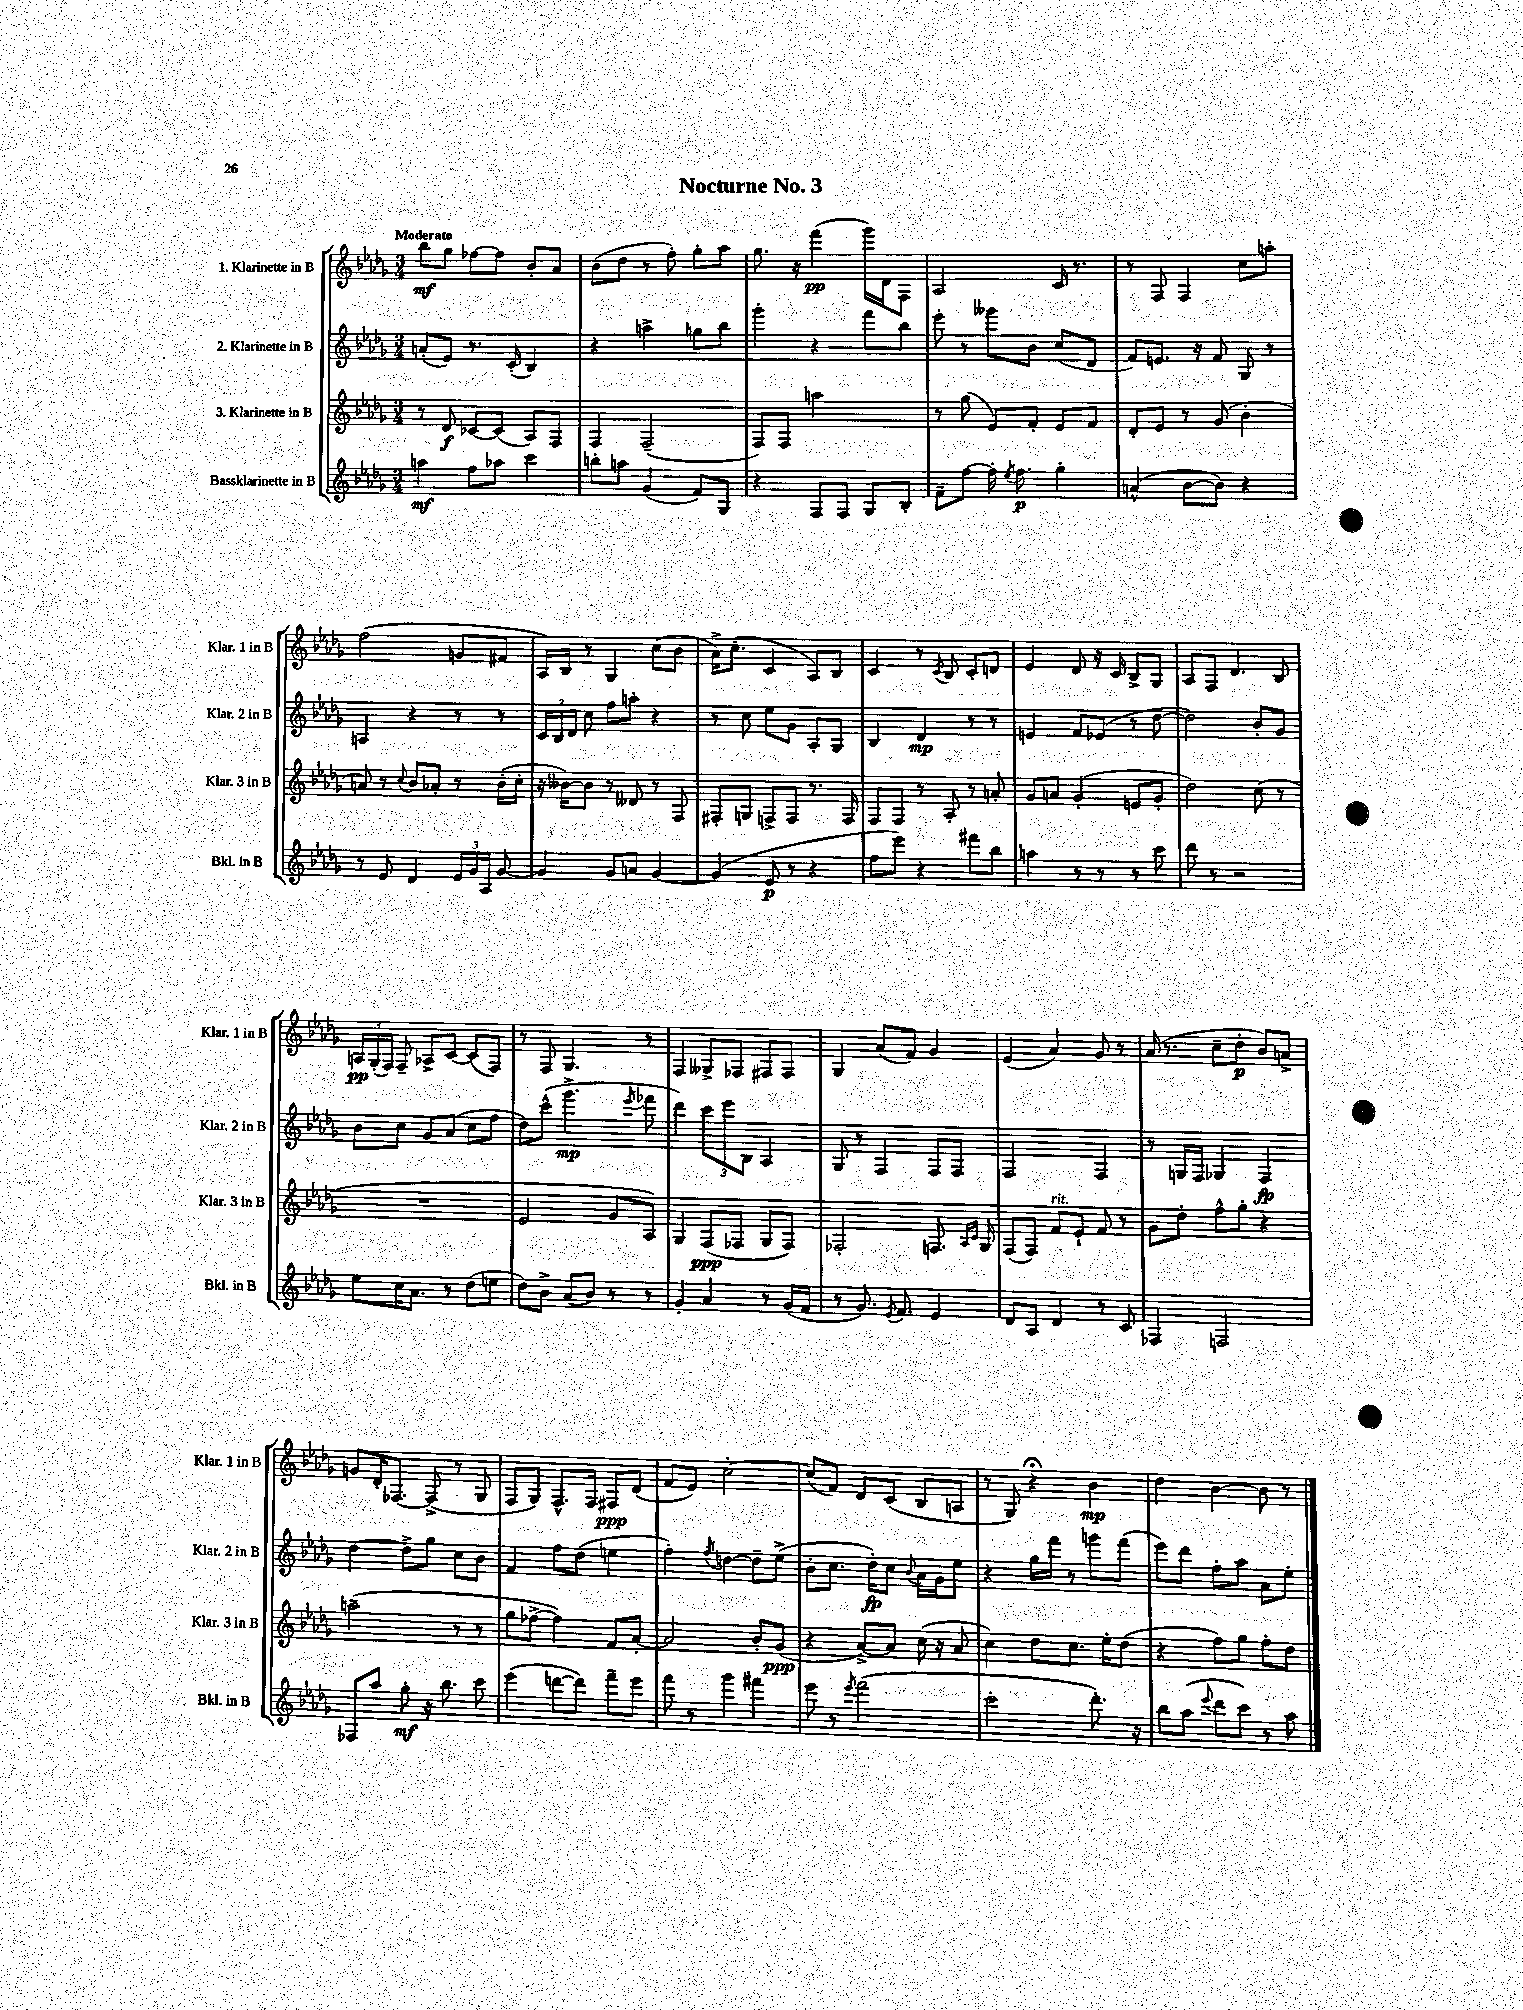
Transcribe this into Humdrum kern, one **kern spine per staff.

**kern	**dynam	**kern	**dynam	**kern	**dynam	**kern	**dynam
*part4	*part4	*part3	*part3	*part2	*part2	*part1	*part1
*staff4	*staff4	*staff3	*staff3	*staff2	*staff2	*staff1	*staff1
*I"Bassklarinette in B	*	*I"3. Klarinette in B	*	*I"2. Klarinette in B	*	*I"1. Klarinette in B	*
*I'Bkl. in B	*	*I'Klar. 3 in B	*	*I'Klar. 2 in B	*	*I'Klar. 1 in B	*
*clefG2	*	*clefG2	*	*clefG2	*	*clefG2	*
*k[b-e-a-d-g-]	*	*k[b-e-a-d-g-]	*	*k[b-e-a-d-g-]	*	*k[b-e-a-d-g-]	*
*M3/4	*	*M3/4	*	*M3/4	*	*M3/4	*
=1	=1	=1	=1	=1	=1	=1	=1
!	!	!	!	!	!	!LO:TX:a:B:t=Moderato	!
4aan\	mf	8r	.	(8an'/L	.	8bb-\L	mf
.	.	8d-/	f	8e-/J)	.	8gg-\J	.
8ff\L	.	[8c-X/L	.	8.r	.	[8ff-X\L	.
8aa-X\J	.	(8c-/J]	.	.	.	8ff-\J]	.
.	.	.	.	(16c'/	.	.	.
4ccc\	.	8A-/L)	.	4B-/)	.	8b-'/L	.
.	.	8F/J	.	.	.	8a-/J	.
=2	=2	=2	=2	=2	=2	=2	=2
8bbn'\L	.	4F/	.	4r	.	(8b-\L	.
8aan\J	.	.	.	.	.	8dd-\J	.
(4g-/	.	(2F~/	.	4aan^\	.	8r	.
.	.	.	.	.	.	8ff'\)	.
8f/L)	.	.	.	8ggn\L	.	8gg-'\L	.
8G-/J	.	.	.	8bb-\J	.	8aa-\J	.
=3	=3	=3	=3	=3	=3	=3	=3
4r	.	8F/L)	.	4ggg-'\	.	8.gg-\	.
.	.	8F/J	.	.	.	.	.
.	.	.	.	.	.	16r	.
8F/L	.	2aan\	.	4r	.	(4fff\	pp
8F/J	.	.	.	.	.	.	.
8G-/L	.	.	.	8fff\L	.	16ggg-\LL)	.
.	.	.	.	.	.	16d-\J	.
8B-'/J	.	.	.	8bb-\J	.	8F\J	.
=4	=4	=4	=4	=4	=4	=4	=4
8f~\L	.	8r	.	8eee-'\	.	2A-/	.
[8ff\J	.	(8gg-\	.	8r	.	.	.
16ff'\]	.	8e-/L)	.	8ggg--X\L	.	.	.
8qee-/	.	.	.	.	.	.	.
8.ff\	p	.	.	.	.	.	.
.	.	8f'/J	.	8b-\J	.	.	.
4gg-'\	.	8e-/L	.	(8cc/L	.	16c/	.
.	.	.	.	.	.	8.r	.
.	.	8f/J	.	8d-/J	.	.	.
=5	=5	=5	=5	=5	=5	=5	=5
(4an^^/	.	8d-'/L	.	8f/L)	.	8r	.
.	.	8e-/J	.	8.en/J	.	8F/	.
[8b-\L	.	8r	.	.	.	4F/	.
.	.	.	.	16r	.	.	.
8b-\J])	.	(8g-/	.	8f/	.	.	.
4r	.	4b-'\	.	8G-/	.	8cc\L	.
.	.	.	.	8r	.	8aan'\J	.
!!LO:LB:g=z
=6	=6	=6	=6	=6	=6	=6	=6
8r	.	8an/)	.	4An/	.	(2ff\	.
8e-/	.	8r	.	.	.	.	.
.	.	8qqcc/	.	.	.	.	.
4d-/	.	8b-/L	.	4r	.	.	.
.	.	8a-X'/J	.	.	.	.	.
24e-/LL	.	8r	.	8r	.	8gn/L	.
24g-/	.	.	.	.	.	.	.
24A-/JJ	.	.	.	.	.	.	.
[8g-/	.	(16b-'\LL	.	8r	.	8f#X/J	.
.	.	16cc'\JJ	.	.	.	.	.
=7	=7	=7	=7	=7	=7	=7	=7
4g-/]	.	16r	.	24c/LL	.	16A-/LL)	.
.	.	.	.	24B-/	.	.	.
.	.	[16b--X\KL)	.	.	.	16B-/JJ	.
.	.	.	.	24d-/JJ	.	.	.
.	.	8b--\J]	.	8cc\	.	8r	.
8g-/L	.	8r	.	8ff\L	.	4G-/	.
8an/J	.	8d--X/	.	8aan'\J	.	.	.
[4g-/	.	8r	.	4r	.	(8cc\L	.
.	.	8F/	.	.	.	8b-\J	.
=8	=8	=8	=8	=8	=8	=8	=8
(4g-/]	.	8F#X'/L	.	8r	.	16a-^\KL)	.
.	.	.	.	.	.	(8.cc'\J	.
.	.	8Gn/J	.	8cc\	.	.	.
8e-/	p	8Fn^/L	.	8ee-\L	.	4c/	.
8r	.	8F/J	.	8g-\J	.	.	.
4r	.	8.r	.	8A-'/L	.	8A-/L)	.
.	.	.	.	8G-/J	.	8B-/J	.
.	.	16F/	.	.	.	.	.
=9	=9	=9	=9	=9	=9	=9	=9
8ff\L	.	8F/L	.	4B-/	.	4c/	.
8eee-\J)	.	8F/J	.	.	.	.	.
4r	.	8r	.	4d-/	mp	8r	.
.	.	.	.	.	.	8qc/	.
.	.	8A-'/	.	.	.	8B-/	.
8fff#X\L	.	8r	.	8r	.	8c'/L	.
8bb-\J	.	8an'/	.	8r	.	8dn/J	.
=10	=10	=10	=10	=10	=10	=10	=10
4aan\	.	8g-/L	.	4en/	.	4e-/	.
.	.	8an/J	.	.	.	.	.
8r	.	(4g-'/	.	8f/L	.	8d-/	.
8r	.	.	.	(8e-X/J	.	16r	.
.	.	.	.	.	.	16c/	.
8r	.	8en/L	.	8r	.	8B-^/L	.
8ccc\	.	8g-'/J	.	[8dd-\	.	8G-/J	.
=11	=11	=11	=11	=11	=11	=11	=11
8ddd-\	.	2dd-\)	.	2dd-\])	.	8A-/L	.
8r	.	.	.	.	.	8F/J	.
2r	.	.	.	.	.	4.d-/	.
.	.	(8cc\	.	8b-'/L	.	.	.
.	.	8r	.	8g-/J	.	8B-/	.
!!LO:LB:g=z
=12	=12	=12	=12	=12	=12	=12	=12
8ee-\L	.	2.r	.	8b-\L	.	24An/LL	pp
.	.	.	.	.	.	(24G-'/	.
.	.	.	.	.	.	24F/JJ)	.
16cc\K	.	.	.	8cc\J	.	8F~/	.
8.a-\J	.	.	.	.	.	.	.
.	.	.	.	8g-/L	.	8A-X^/L	.
8r	.	.	.	(8a-/J	.	[8c/J	.
(8dd-\L	.	.	.	8cc\L	.	(8c/L]	.
8een\J	.	.	.	8ff\J	.	8F/J)	.
=13	=13	=13	=13	=13	=13	=13	=13
8dd-\L)	.	2e-/	.	8dd-\L)	.	8r	.
8b-^\J	.	.	.	(8ccc^^\J	.	8F/	.
(8a-/L	.	.	.	4.ggg-^\	mp	4.G-/	.
8b-/J)	.	.	.	.	.	.	.
8r	.	8g-/L	.	.	.	.	.
.	.	.	.	8qeee-/	.	.	.
8r	.	8A-/J)	.	8fff-X\	.	8r	.
=14	=14	=14	=14	=14	=14	=14	=14
4g-'/	.	4G-/	.	4ddd-\)	.	4F/	.
4a-/	.	(8F/L	ppp	12ccc\L	.	8G--X^/L	.
.	.	.	.	12eee-\	.	.	.
.	.	8F-X/J	.	.	.	8F-X/J	.
.	.	.	.	12B-\J	.	.	.
8r	.	8G-/L	.	4A-/	.	8F#X/L	.
(16g-/LL	.	8F-/J)	.	.	.	8F#/J	.
16f/JJ	.	.	.	.	.	.	.
=15	=15	=15	=15	=15	=15	=15	=15
8r	.	2F-X'/	.	8G-/	.	4G-/	.
8.g-/)	.	.	.	8r	.	.	.
.	.	.	.	4F/	.	(8a-/L	.
8qe-/	.	.	.	.	.	.	.
8.f/	.	.	.	.	.	.	.
.	.	.	.	.	.	8f/J)	.
4e-/	.	8.Fn/	.	8F/L	.	4g-/	.
.	.	.	.	8F/J	.	.	.
.	.	16qqA-/LL	.	.	.	.	.
.	.	16qqc/JJ	.	.	.	.	.
.	.	16G-/	.	.	.	.	.
=16	=16	=16	=16	=16	=16	=16	=16
8d-/L	.	(8F/L	.	2F/	.	(4e-/	.
8A-/J	.	8F/J)	.	.	.	.	.
!	!	!LO:TX:a:i:t=rit.	!	!	!	!	!
4d-/	.	8f/L	.	.	.	4a-/)	.
.	.	8e-`/J	.	.	.	.	.
8r	.	8f/	.	4F/	.	8g-/	.
8c/	.	8r	.	.	.	8r	.
=17	=17	=17	=17	=17	=17	=17	=17
4F-X/	.	8g-\L	.	8r	.	(16a-/	.
.	.	.	.	.	.	8.r	.
.	.	8dd-'\J	.	16Gn/LL	.	.	.
.	.	.	.	16F/JJ	.	.	.
2Fn/	.	8ff^^\L	.	4G-X/	.	8cc~\L	.
.	.	8gg-'\J	.	.	.	8dd-'\J	p
.	.	4r	.	4F/	fp	8b-/L)	.
.	.	.	.	.	.	8an^/J	.
!!LO:LB:g=z
=18	=18	=18	=18	=18	=18	=18	=18
8F-X/L	.	(2aan~\	.	[4dd-\	.	8gn/L	.
8aa-/J	.	.	.	.	.	16d-'/K	.
.	.	.	.	.	.	[8.F-X/J	.
8gg-'\	mf	.	.	8dd-^\L]	.	.	.
16r	.	.	.	8gg-\J	.	(8F-^/]	.
8.bb-\	.	.	.	.	.	.	.
.	.	8r	.	8cc\L	.	8r	.
8ccc\	.	8r	.	8b-\J	.	8G-/	.
=19	=19	=19	=19	=19	=19	=19	=19
(4eee-\	.	8gg-\L	.	4f/	.	8F/L	.
.	.	[8ff-X^\J	.	.	.	8G-/J)	.
[8dddn\L	.	4ff-\])	.	8ff\L	.	8.F^^/L	.
8ddd\J])	.	.	.	(8dd-\J	.	.	.
.	.	.	.	.	.	16F/Jk	.
8fff~\L	.	8f/L	.	4een\	.	8F#X/L	ppp
8eee-\J	.	[8a-'/J	.	.	.	(8d-/J	.
=20	=20	=20	=20	=20	=20	=20	=20
8fff\	.	2a-/]	.	4ff'\)	.	8f/L	.
8r	.	.	.	.	.	8e-/J)	.
.	.	.	.	8qff/	.	.	.
4ggg-\	.	.	.	[4ddn\	.	[2cc'\	.
4fff#X\	.	8b-'/L	.	8dd~\L]	.	.	.
.	.	(8g-/J	ppp	(8ee-^\J	.	.	.
=21	=21	=21	=21	=21	=21	=21	=21
8eee-\	.	4r	.	8b-'\L	.	(8cc/L]	.
8r	.	.	.	8.cc\J	.	8f/J)	.
8qeee-/	.	.	.	.	.	.	.
(2fff\	.	[8a-^/L)	.	.	.	8d-/L	.
.	.	.	.	16dd-'\KL)	fp	.	.
.	.	8a-/J]	.	8cc\J	.	(8c/J	.
.	.	.	.	8qqb-/	.	.	.
.	.	(16cc\	.	16a-\LL	.	8B-/L	.
.	.	16r	.	16g-\J	.	.	.
.	.	8a-/	.	8ee-\J	.	8An/J	.
=22	=22	=22	=22	=22	=22	=22	=22
2ccc'\	.	4cc\)	.	4r	.	8r	.
.	.	.	.	.	.	8G-/)	.
.	.	8dd-\L	.	16gg-\LL	.	4r;<	.
.	.	.	.	16fff\JJ	.	.	.
.	.	8.cc\J	.	8r	.	.	.
8.ddd-'\)	.	.	.	8gggn\L	.	4b-\	mp
.	.	16ee-'\KL	.	.	.	.	.
.	.	(8dd-\J	.	(8fff\J	.	.	.
16r	.	.	.	.	.	.	.
=23	=23	=23	=23	=23	=23	=23	=23
8bb-\L	.	4r	.	8eee-\L)	.	4dd-\	.
(8aa-\J	.	.	.	8ddd-\J	.	.	.
8qqeee-/	.	.	.	.	.	.	.
8ddd-\L	.	8ff\L)	.	8ff'\L	.	[4b-\	.
8ccc\J)	.	8gg-\J	.	8aa-\J	.	.	.
8r	.	8ff'\L	.	8a-\L	.	8b-\]	.
8aa-\	.	8dd-\J	.	8ee-'\J	.	8r	.
==	==	==	==	==	==	==	==
*-	*-	*-	*-	*-	*-	*-	*-
